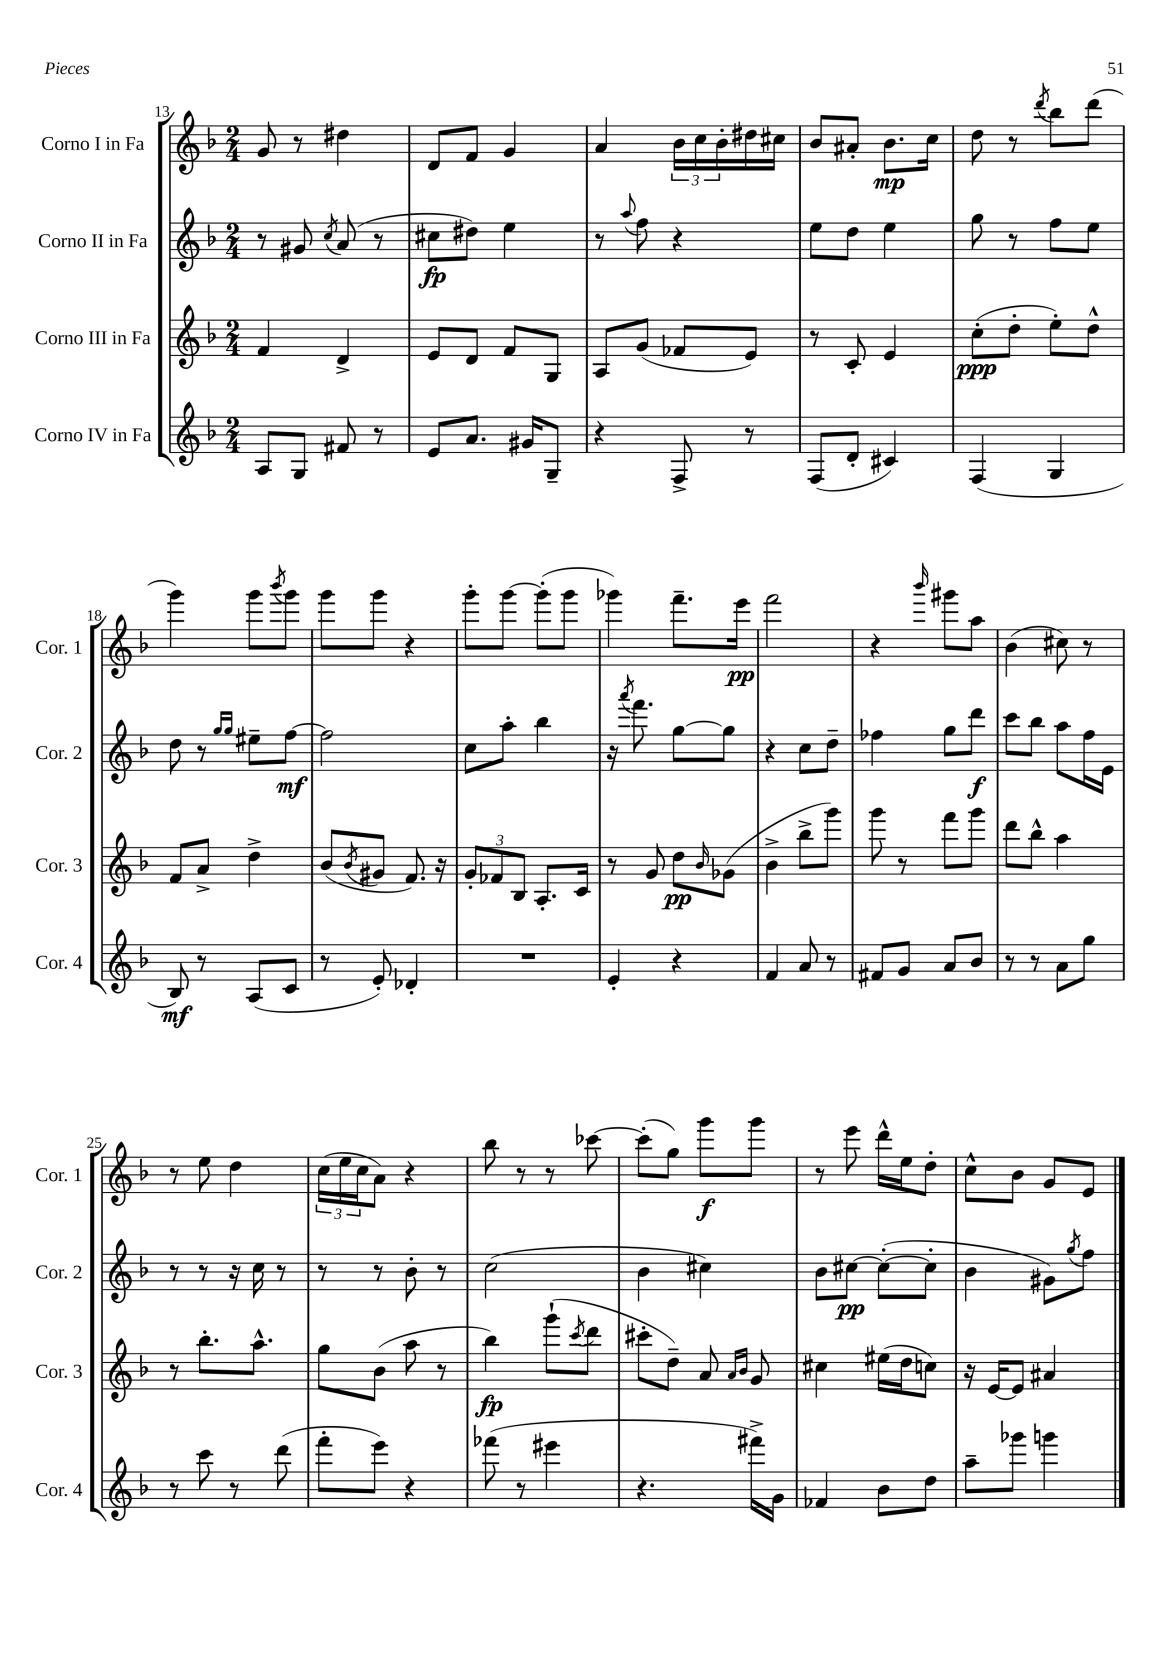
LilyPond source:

<<
\new StaffGroup <<
\new Staff = "s0" \with { instrumentName = "Corno I in Fa" shortInstrumentName = "Cor. 1" } {
    \clef treble \key f \major \numericTimeSignature \time 2/4
    g'8 r8 dis''4 |
    d'8 f'8 g'4 |
    a'4 \tuplet 3/2 { bes'16 c''16 bes'16-. } dis''16 cis''16 |
    bes'8 ais'8-. bes'8.\mp c''16 |
    d''8 r8 \acciaccatura { d'''8 } bes''8 d'''8( |
    g'''4) g'''8 \acciaccatura { bes'''8 } g'''8 |
    g'''8 g'''8 r4 |
    g'''8-. g'''8~ g'''8-.( g'''8 |
    ges'''4) f'''8.-- e'''16\pp |
    f'''2 |
    r4 \grace { bes'''16 } gis'''8 a''8 |
    bes'4( cis''8) r8 |
    r8 e''8 d''4 |
    \tuplet 3/2 { c''16( e''16 c''16 } a'8) r4 |
    bes''8 r8 r8 ces'''8~ |
    ces'''8-.( g''8) g'''8\f g'''8 |
    r8 e'''8 d'''16-^ e''16 d''8-. |
    c''8-^ bes'8 g'8 e'8 \bar "|." |
}
\new Staff = "s1" \with { instrumentName = "Corno II in Fa" shortInstrumentName = "Cor. 2" } {
    \clef treble \key f \major \numericTimeSignature \time 2/4
    r8 gis'8 \acciaccatura { c''8 } a'8( r8 |
    cis''8\fp dis''8) e''4 |
    r8 \appoggiatura { a''8 } f''8 r4 |
    e''8 d''8 e''4 |
    g''8 r8 f''8 e''8 |
    d''8 r8 \grace { g''16 g''16 } eis''8-- f''8~\mf |
    f''2 |
    c''8 a''8-. bes''4 |
    r16 \acciaccatura { a'''8 } f'''8. g''8~ g''8 |
    r4 c''8 d''8-- |
    fes''4 g''8 d'''8\f |
    c'''8 bes''8 a''8 f''16 e'16 |
    r8 r8 r16 c''16 r8 |
    r8 r8 bes'8-. r8 |
    c''2( |
    bes'4 cis''4) |
    bes'8 cis''8~\pp cis''8~-.( cis''8-. |
    bes'4 gis'8) \acciaccatura { g''8 } f''8 \bar "|." |
}
\new Staff = "s2" \with { instrumentName = "Corno III in Fa" shortInstrumentName = "Cor. 3" } {
    \clef treble \key f \major \numericTimeSignature \time 2/4
    f'4 d'4-> |
    e'8 d'8 f'8 g8 |
    a8 g'8( fes'8 e'8) |
    r8 c'8-. e'4 |
    c''8-.\ppp( d''8-. e''8-.) d''8-^ |
    f'8 a'8-> d''4-> |
    bes'8( \acciaccatura { bes'8 } gis'8 f'8.) r16 |
    \tuplet 3/2 { g'8-. fes'8 bes8 } a8.-. c'16 |
    r8 g'8 d''8\pp \grace { bes'16 } ges'8( |
    bes'4-> bes''8-> g'''8) |
    g'''8 r8 f'''8 g'''8 |
    d'''8 bes''8-^ a''4 |
    r8 bes''8.-. a''8.-^ |
    g''8 bes'8( a''8 r8 |
    bes''4\fp) g'''8-!( \acciaccatura { c'''8 } d'''8 |
    cis'''8-. d''8--) a'8 \grace { a'16 bes'16 } g'8 |
    cis''4 eis''16( d''16 c''8) |
    r16 e'16~ e'8 ais'4 \bar "|." |
}
\new Staff = "s3" \with { instrumentName = "Corno IV in Fa" shortInstrumentName = "Cor. 4" } {
    \clef treble \key f \major \numericTimeSignature \time 2/4
    a8 g8 fis'8 r8 |
    e'8 a'8. gis'16 g8-- |
    r4 f8-> r8 |
    f8( d'8-. cis'4) |
    f4( g4 |
    bes8\mf) r8 a8( c'8 |
    r8 e'8-.) des'4-. |
    R2 |
    e'4-. r4 |
    f'4 a'8 r8 |
    fis'8 g'8 a'8 bes'8 |
    r8 r8 a'8 g''8 |
    r8 c'''8 r8 d'''8( |
    f'''8-. e'''8) r4 |
    fes'''8( r8 eis'''4 |
    r4. fis'''16->) g'16 |
    fes'4 bes'8 d''8 |
    a''8-- ges'''8 g'''4 \bar "|." |
}
>>
>>
\layout { \context { \Score currentBarNumber = #13 } }
